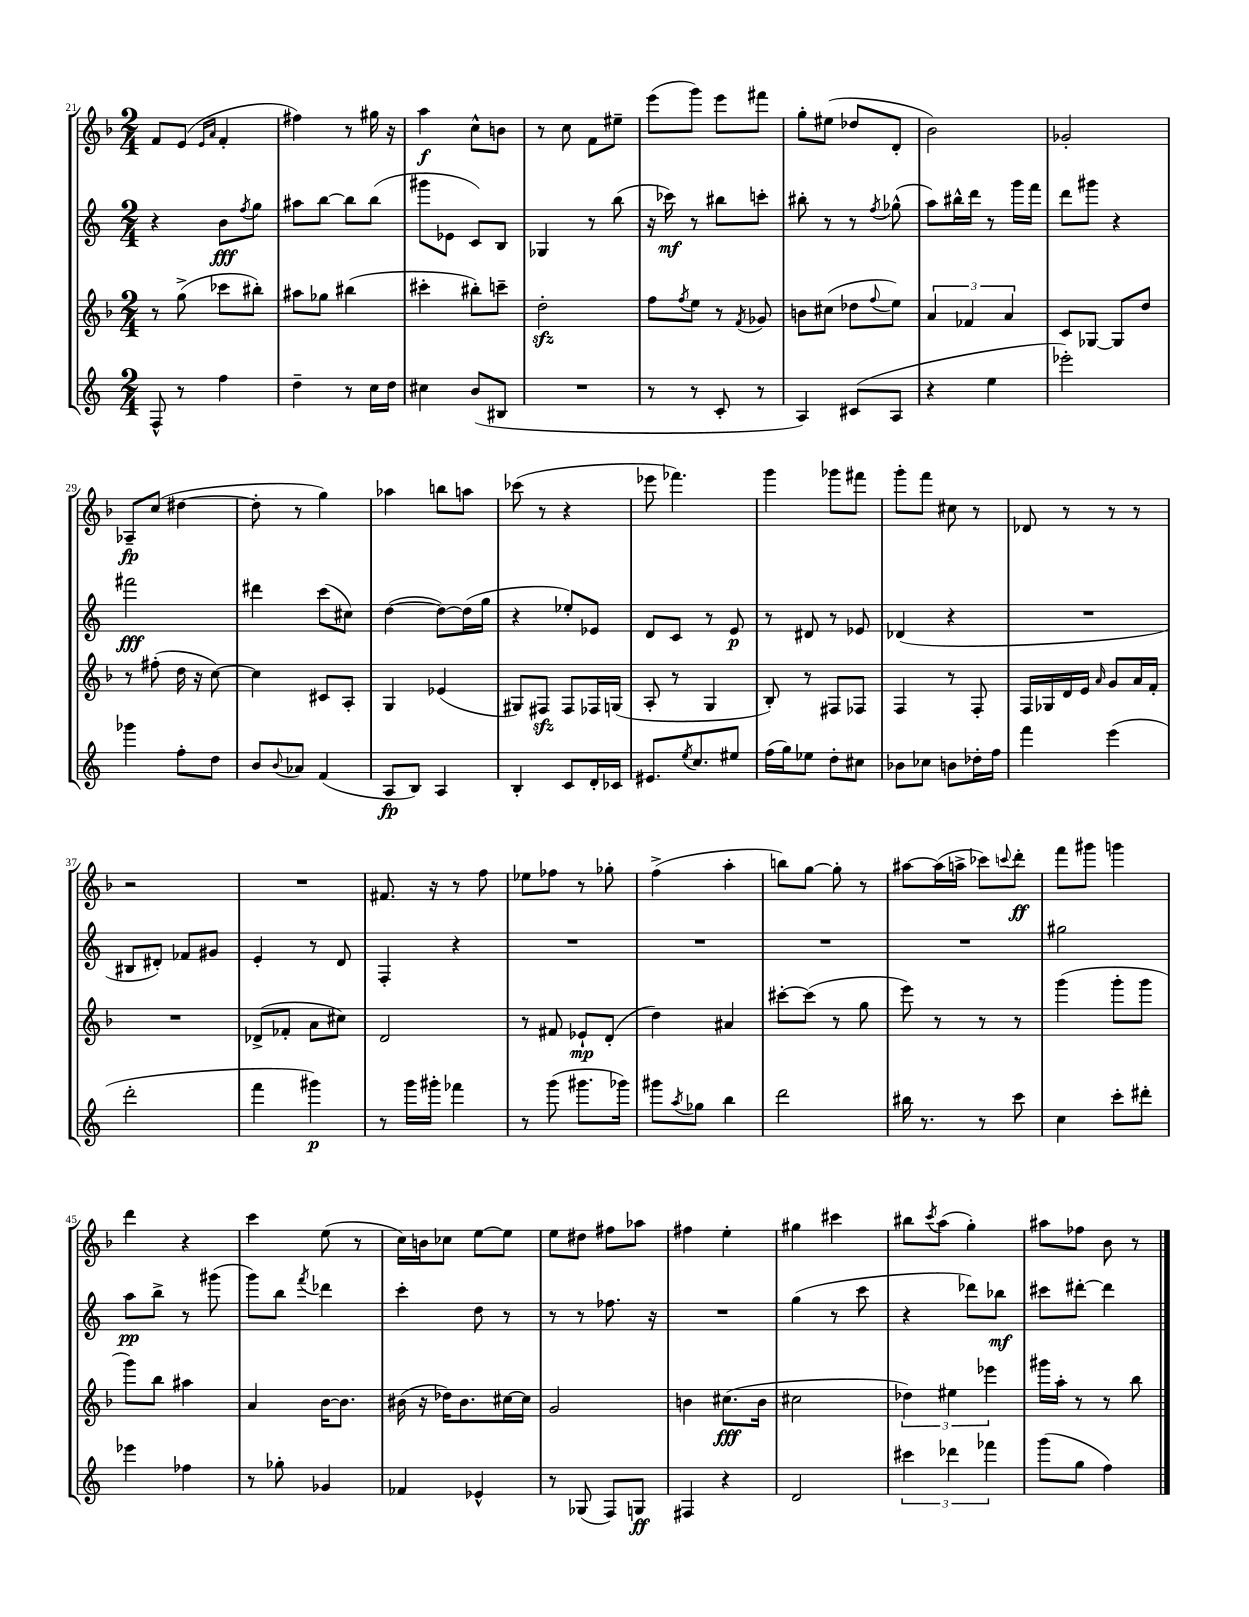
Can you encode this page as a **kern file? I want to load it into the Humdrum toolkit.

**kern	**kern	**kern	**kern
*staff4	*staff3	*staff2	*staff1
*clefG2	*clefG2	*clefG2	*clefG2
*k[]	*k[b-]	*k[]	*k[b-]
*M2/4	*M2/4	*M2/4	*M2/4
8F^^	8r	4r	8f
8r	(8gg^	.	(8e
.	.	.	16qqe
.	.	.	16qqa
4ff	8ccc-	8b	4f'
.	.	8qff	.
.	8bb#')	8gg	.
=	=	=	=
4dd~	8aa#	8aa#	4ff#)
.	8gg-	[8bb	.
8r	(4bb#	8bb]	8r
16cc	.	(8bb	16gg#
16dd	.	.	16r
=	=	=	=
4cc#	4ccc#'	8ggg#	4aa
.	.	8e-	.
(8b	8bb#')	8c)	8cc^^
8B#	8ccc~	8B	8b
=	=	=	=
2r	2dd'	4G-	8r
.	.	.	8cc
.	.	8r	8f
.	.	(8bb	8ee#~
=	=	=	=
8r	8ff	16r	(8eee
.	.	16ccc-)	.
.	8qff	.	.
8r	8ee	8r	8ggg)
8c'	8r	8bb#	8eee
.	8qf	.	.
8r	8g-	8ccc'	8fff#
=	=	=	=
4A)	8b	8bb#'	8gg'
.	(8cc#	8r	(8ee#
(8c#	8dd-	8r	8dd-
.	8qqff	8qff	.
8A	8ee)	(8gg-^^	8d'
=	=	=	=
4r	6a	8aa)	2b-)
.	.	16bb#^^	.
.	6f-	.	.
.	.	16ddd	.
4ee	.	8r	.
.	6a	.	.
.	.	16ggg	.
.	.	16fff	.
=	=	=	=
2eee-')	8c	8ddd	2g-'
.	[8G-	8ggg#	.
.	8G-]	4r	.
.	8dd	.	.
=	=	=	=
4ggg-	8r	2fff#	8A-~
.	(8ff#'	.	(8cc
8ff'	16dd	.	[4dd#
.	16r	.	.
8dd	[8cc)	.	.
=	=	=	=
8b	4cc]	4ddd#	8dd#']
8qqb	.	.	.
8a-	.	.	8r
(4f	8c#	(8ccc	4gg)
.	8A'	8cc#)	.
=	=	=	=
8A	4G	([4dd	4aa-
8B)	.	.	.
4A	(4e-	8dd_)	8bb
.	.	(16dd]	8aa
.	.	16gg	.
=	=	=	=
4B'	8G#)	4r	(8ccc-
.	8F#	.	8r
8c	8F#	8ee-')	4r
16d'	16F-	8e-	.
16c-	(16G	.	.
=	=	=	=
8.e#	8A'	8d	8eee-
.	8r	8c	4.fff-)
8qee	.	.	.
8.cc	.	.	.
.	4G	8r	.
8ee#	.	8e	.
=	=	=	=
(16ff	8B-')	8r	4ggg
16gg)	.	.	.
8ee-	8r	8d#	.
8dd'	8F#	8r	8ggg-
8cc#	8F-	8e-	8fff#
=	=	=	=
8b-	4F	(4d-	8ggg'
8cc-	.	.	8fff
8b	8r	4r	8cc#
16dd-'	8F'	.	8r
16ff	.	.	.
=	=	=	=
4fff	16F	2r	8d-
.	16G-	.	.
.	16d	.	8r
.	16e	.	.
.	16qqa	.	.
(4eee	8g	.	8r
.	16a	.	8r
.	16f'	.	.
=	=	=	=
2ddd'	2r	8B#	2r
.	.	8d#')	.
.	.	8f-	.
.	.	8g#	.
=	=	=	=
4fff	(8d-^	4e'	2r
.	8f-'	.	.
4ggg#)	8a	8r	.
.	8cc#)	8d	.
=	=	=	=
8r	2d	4F'	8.f#
16ggg	.	.	.
16ggg#'	.	.	16r
4fff-	.	4r	8r
.	.	.	8ff
=	=	=	=
8r	8r	2r	8ee-
(8ggg	8f#	.	8ff-
8.ggg#	8e-`	.	8r
.	(8d'	.	8gg-'
16ggg-)	.	.	.
=	=	=	=
8ggg#	4dd)	2r	(4ff^
8qaa	.	.	.
8gg-	.	.	.
4bb	4a#	.	4aa'
=	=	=	=
2ddd	[8ccc#'	2r	8bb)
.	(8ccc#]	.	[8gg
.	8r	.	8gg']
.	8gg	.	8r
=	=	=	=
16bb#	8eee)	2r	[8aa#
8.r	.	.	.
.	8r	.	(16aa#]
.	.	.	16aa^
8r	8r	.	8ccc-)
.	.	.	8qqccc
8ccc	8r	.	8ddd'
=	=	=	=
4cc	(4ggg	2gg#	8fff
.	.	.	8ggg#
8ccc'	8ggg'	.	4ggg
8ddd#'	8ggg	.	.
=	=	=	=
4eee-	8ggg)	8aa	4ddd
.	8bb-	8bb^	.
4ff-	4aa#	8r	4r
.	.	(8ggg#	.
=	=	=	=
8r	4a	8ggg)	4ccc
8gg-'	.	8bb	.
.	.	8qfff	.
4g-	[16b-	4ddd-	(8ee
.	8.b-]	.	.
.	.	.	8r
=	=	=	=
4f-	(16b#	4ccc'	16cc)
.	16r	.	16b
.	16dd-)	.	8cc-
.	8.b#	.	.
4e-^^	.	8dd	[8ee
.	[16cc#	8r	8ee]
.	16cc#]	.	.
=	=	=	=
8r	2g	8r	8ee
(8G-	.	8r	8dd#
8F)	.	8.ff-	8ff#
8G	.	.	8aa-
.	.	16r	.
=	=	=	=
4F#	4b	2r	4ff#
4r	(8.cc#	.	4ee'
.	16b	.	.
=	=	=	=
2d	2cc#	(4gg	4gg#
.	.	8r	4ccc#
.	.	8ccc	.
=	=	=	=
6ccc#	6dd-)	4r	8bb#
.	.	.	8qccc
.	.	.	(8aa
6ddd-	6ee#	.	.
.	.	8ddd-)	4gg')
6fff-	6eee-	.	.
.	.	8bb-	.
=	=	=	=
(8ggg	16ggg#	8ccc#	8aa#
.	16aa'	.	.
8gg	8r	[8ddd#'	8ff-
4ff)	8r	4ddd#]	8b-
.	8bb-	.	8r
==	==	==	==
*-	*-	*-	*-
